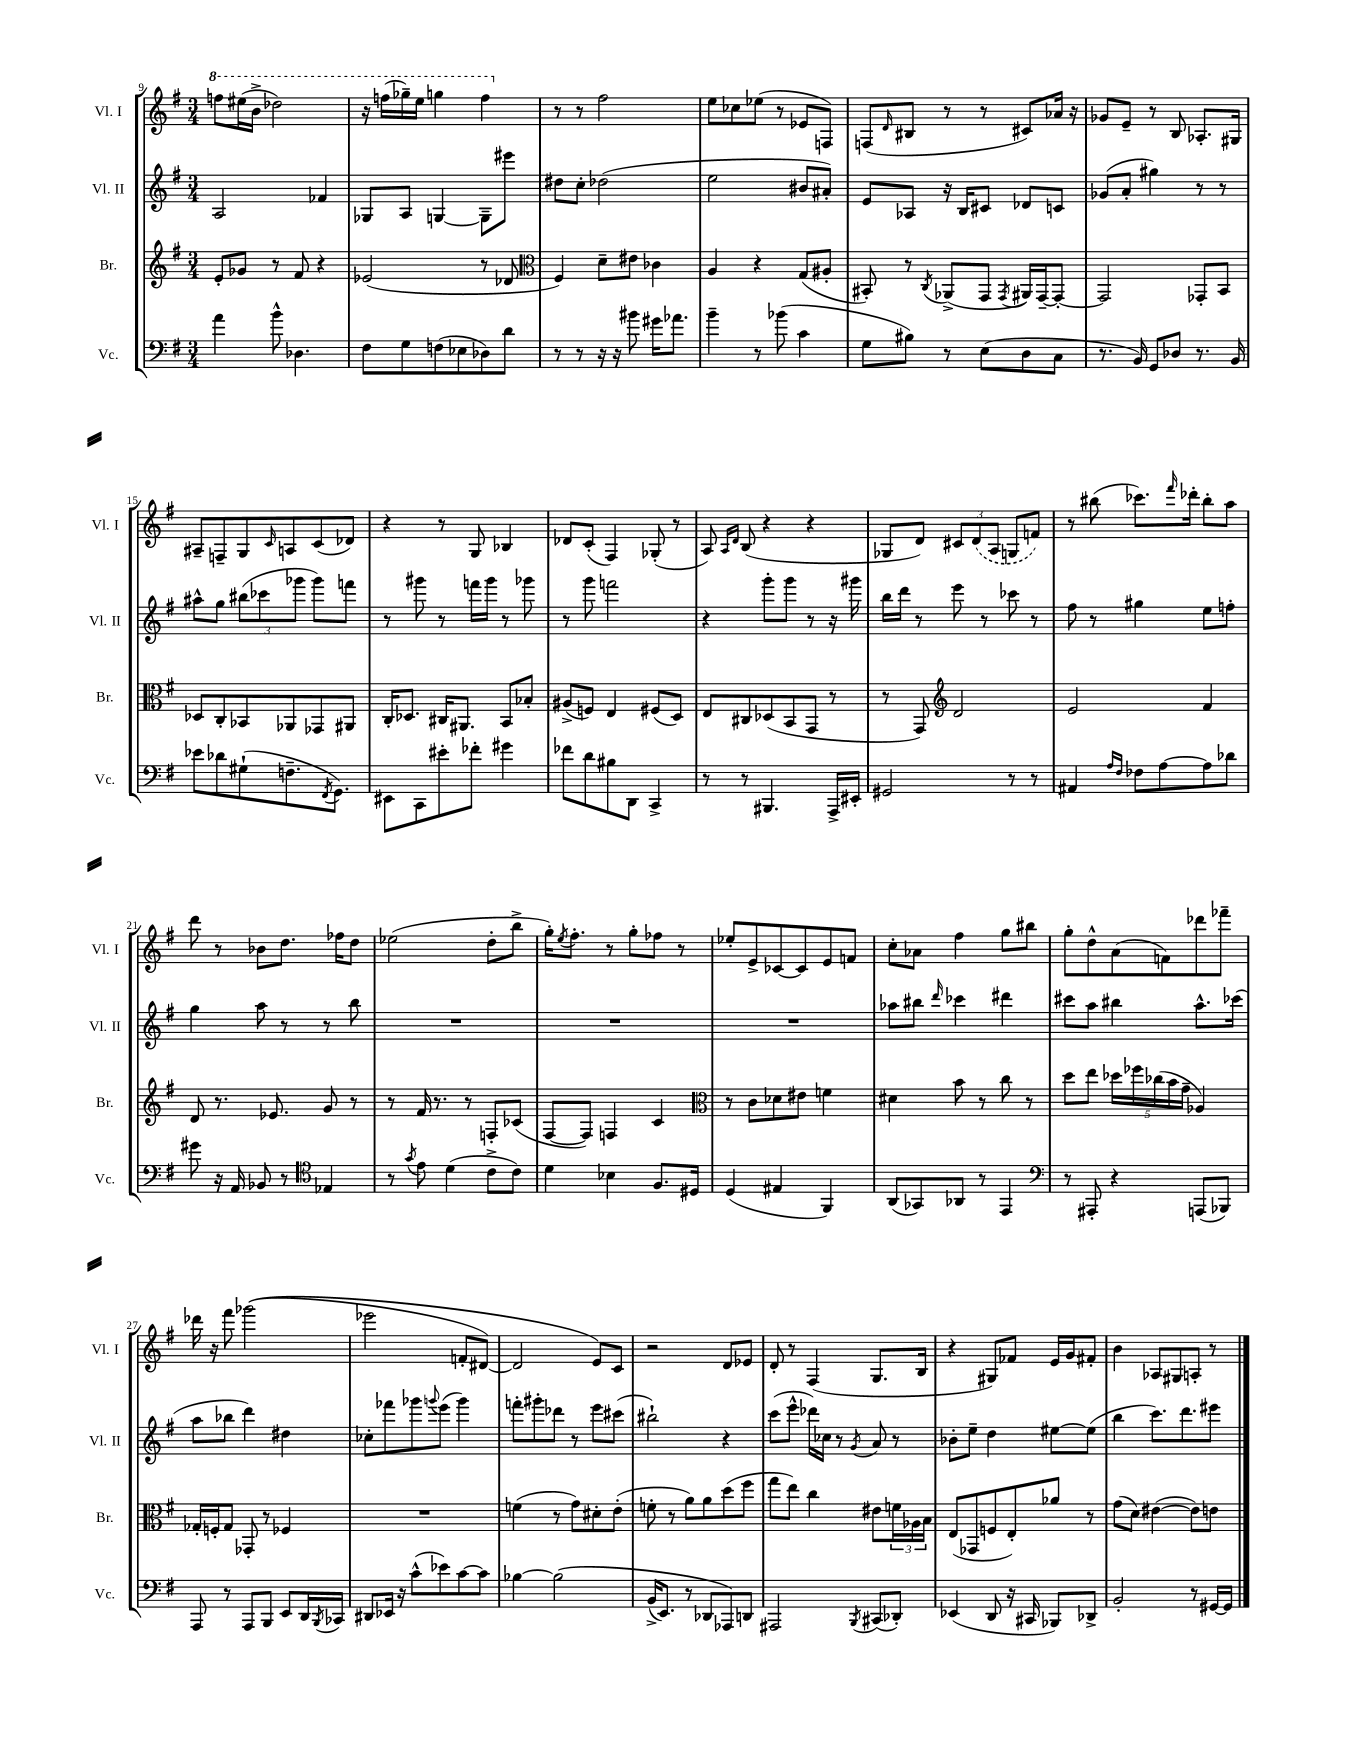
<<
\new StaffGroup <<
\new Staff = "s0" \with { instrumentName = "Vl. I" shortInstrumentName = "Vl. I" } {
    \clef treble \key g \major \numericTimeSignature \time 3/4
    \ottava #1 f'''8 eis'''16( b''16-> des'''2) |
    r16 f'''16( ges'''16--) e'''16 g'''4 f'''4 \ottava #0 |
    r8 r8 fis''2 |
    e''8 ces''8 ees''8( r8 ees'8 f8) |
    f8( \grace { d'16 } bis8 r8 r8 cis'8) aes'16 r16 |
    ges'8 e'8-- r8 b8 aes8.-. gis16 |
    ais8-- f8-- g8 \grace { c'16 } a8 c'8( des'8) |
    r4 r8 g8 bes4 |
    des'8 c'8-.( fis4) ges8-.( r8 |
    a8) \grace { a16 d'16 } b8( r4 r4 |
    ges8 d'8) \tuplet 3/2 { cis'8 \once \slurDashed d'8( a8 } g8 f'8) |
    r8 bis''8( ces'''8.) \grace { fis'''16 } des'''16-. bis''8-. a''8 |
    d'''8 r8 bes'8 d''8. fes''16 d''8 |
    ees''2( d''8-. b''8-> |
    g''16-.) \acciaccatura { e''8 } fis''8.-. r8 g''8-. fes''8 r8 |
    ees''8-. e'8-> ces'8~ ces'8 e'8 f'8 |
    c''8-. aes'8 fis''4 g''8 bis''8 |
    g''8-. d''8-^ a'8( f'8) des'''8 fes'''8-- |
    des'''16 r16 fis'''8 ges'''2(\( |
    ees'''2 f'8-. dis'8~) |
    dis'2 e'8\) c'8 |
    r2 d'8 ees'8 |
    d'8-. r8 fis4( g8. b16 |
    r4 gis8) fes'8 e'16 g'16 fis'8-. |
    b'4 aes8 gis8 a8-. r8 \bar "|." |
}
\new Staff = "s1" \with { instrumentName = "Vl. II" shortInstrumentName = "Vl. II" } {
    \clef treble \key g \major \numericTimeSignature \time 3/4
    a2 fes'4 |
    ges8 a8 g4~ g8-- eis'''8 |
    dis''8 c''8-. des''2( |
    e''2 bis'8 ais'8-.) |
    e'8 aes8 r16 b16 cis'8 des'8 c'8 |
    ges'8( a'8-. gis''4) r8 r8 |
    ais''8-^ g''8 \tuplet 3/2 { bis''8( ces'''8 ges'''8 } ges'''8) f'''8 |
    r8 gis'''8 r8 f'''16 gis'''16 r8 ges'''8 |
    r8 g'''8 f'''2 |
    r4 g'''8-. g'''8 r8 r16 gis'''16 |
    b''16 d'''16 r8 e'''8 r8 ces'''8 r8 |
    fis''8 r8 gis''4 e''8 f''8-. |
    g''4 a''8 r8 r8 b''8 |
    R2. |
    R2. |
    R2. |
    aes''8 bis''8 \grace { d'''16 } ces'''4 dis'''4 |
    cis'''8 a''8 bis''4 a''8.-^ ces'''16( |
    a''8 bes''8 d'''4) dis''4 |
    ces''8-. fes'''8 ges'''8 \appoggiatura { g'''8 } e'''8( g'''4) |
    f'''8-. gis'''8-. des'''8 r8 e'''8 cis'''8( |
    bis''2-!) r4 |
    c'''8( e'''8-^ des'''16) ces''16 r8 \acciaccatura { g'8 } a'8 r8 |
    bes'8-. e''8-- d''4 eis''8~ eis''8( |
    b''4 c'''8.) d'''8. eis'''8 \bar "|." |
}
\new Staff = "s2" \with { instrumentName = "Br." shortInstrumentName = "Br." } {
    \clef treble \key g \major \numericTimeSignature \time 3/4
    e'8-. ges'8 r8 fis'8 r4 |
    ees'2( r8 des'8 |
    \clef alto fis4) d'8-- eis'8 ces'4 |
    a4 r4 g8( ais8-. |
    bis,8-.) r8 \acciaccatura { c8 } aes,8->( g,8 \acciaccatura { g,8 } ais,16) g,16~-- g,8~-. |
    g,2 ges,8-. b,8 |
    des8 c8-. bes,8 aes,8 ges,8 ais,8 |
    c16-. des8. cis16 ais,8. b,8 bes8-. |
    ais8->( f8) e4 fis8( d8) |
    e8 cis8 des8( b,8 g,8 r8 |
    r8 g,8) \clef treble d'2 |
    e'2 fis'4 |
    d'8 r8. ees'8. g'8 r8 |
    r8 fis'16 r8. r8 f8-. ces'8( |
    fis8~ fis8) f4 c'4 |
    \clef alto r8 c'8 des'8 eis'8 f'4 |
    dis'4 b'8 r8 c''8 r8 |
    d''8 e''8 \tuplet 5/4 { des''16 fes''16 ces''16( b'16 g'16-- } aes4) |
    ges16-. f16-. ges8 ges,8-. r8 fes4 |
    R2. |
    f'4( r8 g'8) dis'8-. e'8-.( |
    f'8-. r8 a'8) a'8 d''8( fis''8 |
    g''8 e''8) c''4 eis'8 \tuplet 3/2 { f'16 aes16 b16 } |
    e8( ges,8 f8 e8-.) aes'8 r8 |
    g'8( d'8) eis'4~( eis'8) e'8 \bar "|." |
}
\new Staff = "s3" \with { instrumentName = "Vc." shortInstrumentName = "Vc." } {
    \clef bass \key g \major \numericTimeSignature \time 3/4
    a'4 b'8-^ des4. |
    fis8 g8 f8( ees8 des8) d'8 |
    r8 r8 r16 r16 bis'8 gis'16 aes'8. |
    b'4-- r8 bes'8( c'4 |
    g8 bis8) r8 e8( d8 c8 |
    r8. b,16) g,8 des8 r8. b,16 |
    ees'8 des'8 gis8-!( f8.-- \acciaccatura { fis,8 } g,8.) |
    eis,8 c,8 eis'8-. fes'8-. gis'4 |
    fes'8 d'8 bis8 d,8 c,4-> |
    r8 r8 bis,,4. a,,16-> eis,16-. |
    gis,2 r8 r8 |
    ais,4 \grace { a16 fis16 } fes8 a8~ a8 des'8 |
    gis'8 r16 a,16 bes,8 r8 \clef tenor ees4 |
    r8 \acciaccatura { g'8 } e'8 d'4( c'8-> c'8) |
    d'4 bes4 fis8. dis16 |
    d4( eis4 fis,4) |
    a,8( ges,8) aes,8 r8 e,4 |
    \clef bass r8 ais,,8-. r4 a,,8( bes,,8) |
    a,,8 r8 a,,8 b,,8 e,8 d,16 \acciaccatura { b,,8 } ces,16 |
    dis,8 ees,16 r16 c'8-^( ees'8) c'8~ c'8 |
    bes4~ bes2\( |
    b,16->( e,8.) r8 des,8 aes,,8\) d,8 |
    ais,,2 \acciaccatura { b,,8 } cis,8( des,8-.) |
    ees,4( d,8 r16 cis,16 bes,,8) des,8-> |
    b,2-. r8 gis,16~ gis,16 \bar "|." |
}
>>
>>
\layout { \context { \Score currentBarNumber = #9 } }
